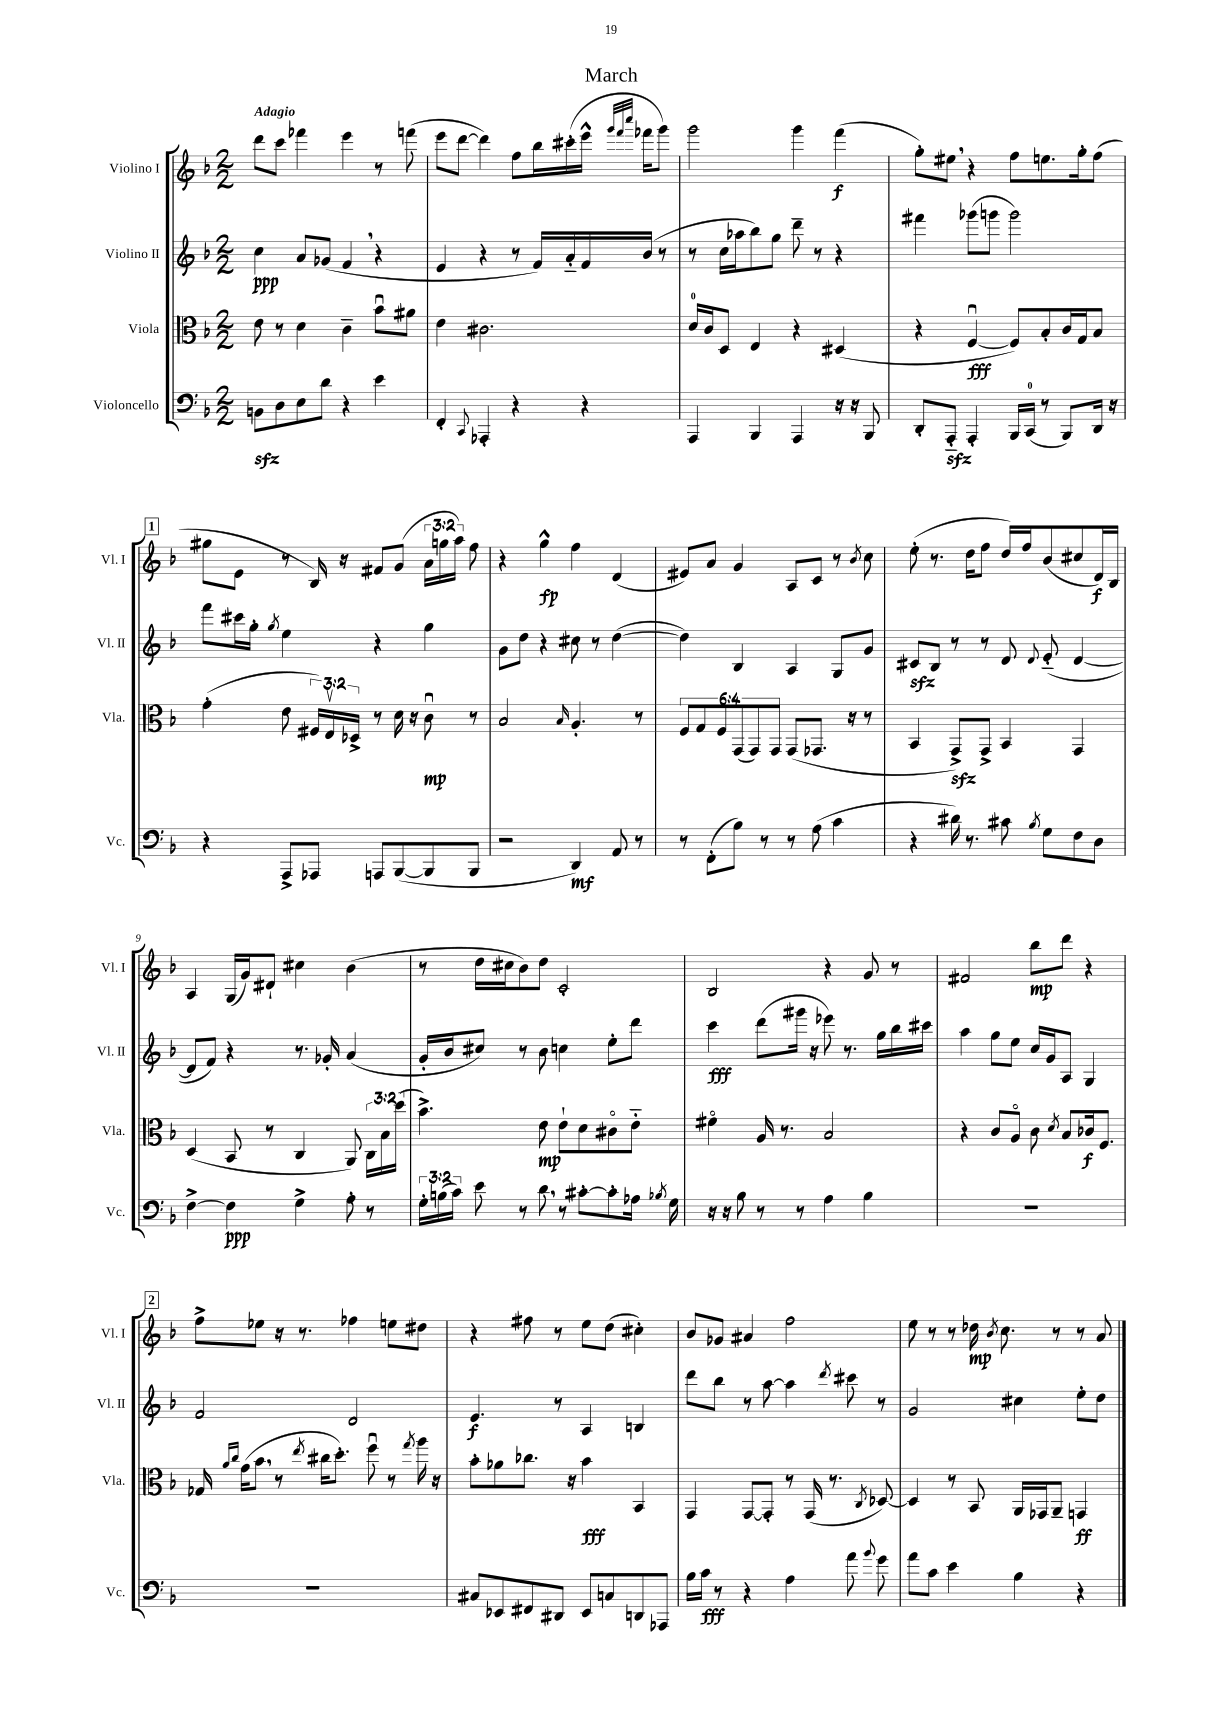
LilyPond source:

\header { title = "March" }
<<
\new StaffGroup <<
\new Staff = "s0" \with { instrumentName = "Violino I" shortInstrumentName = "Vl. I" } {
    \clef treble \key f \major \numericTimeSignature \time 2/2 \override Staff.TupletNumber.text = #tuplet-number::calc-fraction-text \tempo "Adagio"
    \autoBeamOff d'''8[ c'''8] fes'''4 e'''4 r8 f'''8( |
    e'''8[ d'''8]~ d'''4) f''8[ bes''16 cis'''16-.( e'''16]-^ \grace { g'''32[ f'''32 c''''32] } fes'''16[ g'''8]) |
    g'''2 g'''4 f'''4\f( |
    g''8[-.) eis''8] \breathe r4 f''8[ e''8. g''16-. f''8]( |
    \mark \markup { \box "1" } gis''8[ e'8] r8 bes16) r16 fis'8[ g'8]( \tuplet 3/2 { a'16[ g''16 a''16]) } f''8 |
    r4 g''4-^\fp f''4 d'4( |
    eis'8[) a'8] g'4 a8[ c'8] r8 \acciaccatura { bes'8 } c''8 |
    e''8-.( r8. d''16[ f''8] d''16[) f''16 bes'8( cis''8 d'16\f) bes16] |
    a4 g16[( g'16) dis'8]-! cis''4 bes'4( |
    r8 d''16[ cis''16 bes'8) d''8] c'2-. |
    bes2 r4 g'8 r8 |
    fis'2 bes''8[\mp d'''8] r4 |
    \mark \markup { \box "2" } f''8[-> ees''8] r16 r8. fes''4 e''8[ dis''8] |
    r4 fis''8 r8 e''8[ d''8]( cis''4-.) |
    bes'8[ ges'8] ais'4 f''2 |
    e''8 r8 r8 des''16\mp \acciaccatura { bes'8 } c''8. r8 r8 a'8 \bar "|." |
}
\new Staff = "s1" \with { instrumentName = "Violino II" shortInstrumentName = "Vl. II" } {
    \clef treble \key f \major \numericTimeSignature \time 2/2
    \autoBeamOff c''4\ppp a'8[ ges'8]( f'4 \breathe r4 |
    e'4 r4 r8 f'16[) a'16-_ f'16 bes'16]( r8 |
    r8 c''16[ aes''16 bes''8) g''8] d'''8-- r8 r4 |
    fis'''4 ges'''8[( g'''8] g'''2) |
    \mark \markup { \box "1" } f'''8[ cis'''16 g''16]-. \acciaccatura { g''8 } e''4 r4 g''4 |
    g'8[ d''8] r4 cis''8 r8 d''4~( |
    d''4) bes4 a4 g8[ g'8] |
    cis'8[\sfz bes8] r8 r8 d'8 \appoggiatura { d'8 } e'8-_( d'4~ |
    d'8[ f'8]) r4 r8. ges'16-. a'4( |
    g'16[-. bes'16 cis''8]) r8 bes'8 c''4 e''8[-. d'''8] |
    c'''4\fff d'''8[( gis'''16] r16 ees'''8) r8. g''16[ bes''16 cis'''16] |
    a''4 g''8[ e''8] c''16[ g'16 a8] g4 |
    \mark \markup { \box "2" } f'2 d'2 |
    e'4.\f r8 a4 b4 |
    d'''8[ bes''8] r8 a''8~ a''4 \acciaccatura { d'''8 } cis'''8 r8 |
    g'2 cis''4 e''8[-. d''8] \bar "|." |
}
\new Staff = "s2" \with { instrumentName = "Viola" shortInstrumentName = "Vla." } {
    \clef alto \key f \major \numericTimeSignature \time 2/2 \override Staff.TupletNumber.text = #tuplet-number::calc-fraction-text
    \autoBeamOff e'8 r8 d'4 c'4-- bes'8[\downbow ais'8] |
    e'4 cis'2. |
    d'16[-0 c'16 d8] e4 r4 dis4( |
    r4 f4~\downbow\fff f8[) bes8-. c'16 g16 bes8] |
    \mark \markup { \box "1" } g'4-.( e'8 \tuplet 3/2 { fis16[) e16\upbow des16]-> } r8 d'16 r16 c'8\downbow\mp r8 |
    bes2 \grace { bes16 } a4.-. r8 |
    \tuplet 6/4 { f8[ g8 f8 g,8( g,8) g,8] } g,8[( ges,8.] r16 r8 |
    bes,4 g,8[->\sfz) g,8]-> bes,4 g,4 |
    d4( bes,8 r8 c4 a,8) \tuplet 3/2 { c16[ bes16 d''16]( } |
    bes'4.->) e'8\mp e'8[-! d'8 cis'8\flageolet e'8]-_ |
    fis'4\flageolet a16 r8. bes2 |
    r4 c'8[ a8]\flageolet c'8 \acciaccatura { d'8 } bes8[ ces'16\f f8.] |
    \mark \markup { \box "2" } ges16 \grace { a'16[ c''16] } g'16[( bes'8] \breathe r8 \acciaccatura { e''8 } cis''16[ d''8.]-.) f''8\downbow r8 \acciaccatura { g''8 } a''16 r16 |
    bes'8[-. aes'8 ces''8.] r16 bes'4\fff bes,4 |
    g,4 g,8[~ g,8]-. r8 g,16( r8. \acciaccatura { c8 } des8~) |
    des4 r8 bes,8 a,16[ ges,16 a,8]-- g,4\ff \bar "|." |
}
\new Staff = "s3" \with { instrumentName = "Violoncello" shortInstrumentName = "Vc." } {
    \clef bass \key f \major \numericTimeSignature \time 2/2 \override Staff.TupletNumber.text = #tuplet-number::calc-fraction-text
    \autoBeamOff b,8[\sfz d8 e8 d'8] r4 e'4 |
    f,4-. \appoggiatura { c,8 } aes,,4-. r4 r4 |
    a,,4 bes,,4 a,,4 r16 r16 bes,,8 |
    d,8[-. a,,8]-_\sfz a,,4-. bes,,16[ c,16]-0( r8 bes,,8[) d,16] r16 |
    \mark \markup { \box "1" } r4 a,,8[-> aes,,8] a,,8[ bes,,8~( bes,,8 bes,,8] |
    r2 d,4\mf) a,8 r8 |
    r8 f,8[-.( bes8]) r8 r8 a8( c'4 |
    r4 dis'16) r8. cis'8 \acciaccatura { bes8 } g8[ f8 d8] |
    f4~-> f4\ppp g4-> a8-. r8 |
    \tuplet 3/2 { g16[-. b16( c'16]) } e'8 r8 d'8 \breathe r8 cis'8[~-. cis'8-. aes16] \acciaccatura { bes8 } g16 |
    r16 r16 bes8 r8 r8 a4 bes4 |
    R1 |
    \mark \markup { \box "2" } R1 |
    cis8[ ees,8 fis,8 dis,8] ees,8[ c8 d,8 aes,,8] |
    bes16[ c'16]\fff r8 r4 a4 a'8 \appoggiatura { bes'8 } g'8 |
    a'8[ c'8] e'4 bes4 r4 \bar "|." |
}
>>
>>
